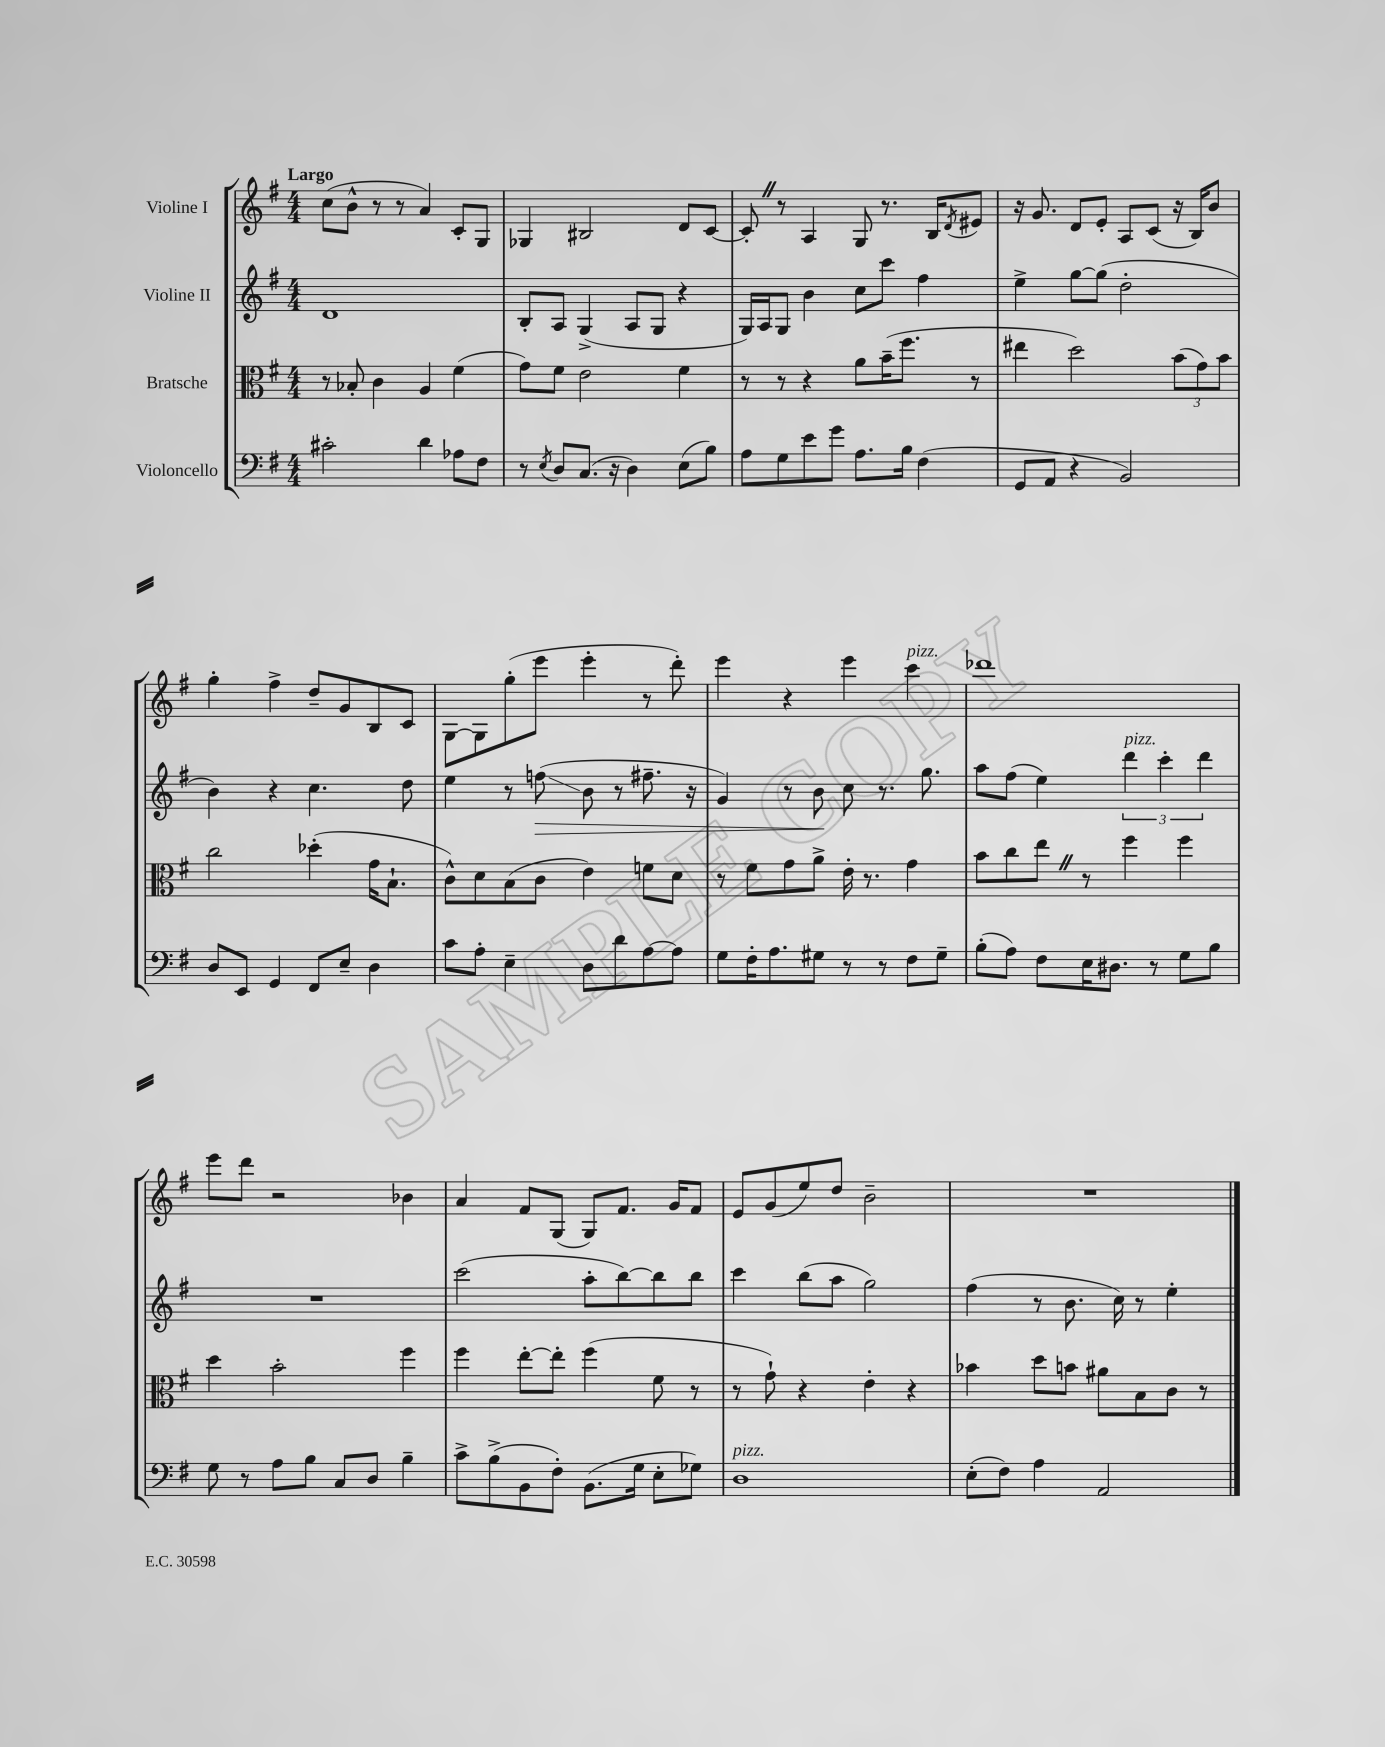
<<
\new StaffGroup <<
\new Staff = "s0" \with { instrumentName = "Violine I" } {
    \clef treble \key g \major \numericTimeSignature \time 4/4 \tempo "Largo"
    c''8( b'8-^ r8 r8 a'4) c'8-. g8 |
    ges4 bis2 d'8 c'8~ |
    c'8-. \once \override BreathingSign.text = \markup { \musicglyph "scripts.caesura.straight" } \breathe r8 a4 g8 r8. b16 \acciaccatura { d'8 } eis'8 |
    r16 g'8. d'8 e'8-. a8 c'8( r16 b16) b'8 |
    g''4-. fis''4-> d''8-- g'8 b8 c'8 |
    g8~ g8 g''8-.( e'''8 e'''4-. r8 d'''8-.) |
    e'''4 r4 e'''4 c'''4^\markup { \italic "pizz." } |
    des'''1 |
    e'''8 d'''8 r2 bes'4 |
    a'4 fis'8 g8( g8) fis'8. g'16 fis'8 |
    e'8 g'8( e''8) d''8 b'2-- |
    R1 \bar "|." |
}
\new Staff = "s1" \with { instrumentName = "Violine II" } {
    \clef treble \key g \major \numericTimeSignature \time 4/4
    d'1 |
    b8-. a8 g4->( a8 g8 r4 |
    g16) a16 g8 b'4 c''8 c'''8 fis''4 |
    e''4-> g''8~ g''8( d''2-. |
    b'4) r4 c''4. d''8 |
    e''4 r8 f''8\glissando\>( b'8 r8 fis''8.-- r16 |
    g'4) r8 b'8\! c''8 r8. g''8. |
    a''8 fis''8( e''4) \tuplet 3/2 { d'''4^\markup { \italic "pizz." } c'''4-. d'''4 } |
    R1 |
    c'''2( a''8-. b''8~) b''8 b''8 |
    c'''4 b''8( a''8 g''2) |
    fis''4( r8 b'8. c''16) r8 e''4-. \bar "|." |
}
\new Staff = "s2" \with { instrumentName = "Bratsche" } {
    \clef alto \key g \major \numericTimeSignature \time 4/4
    r8 bes8-. c'4 a4 fis'4( |
    g'8) fis'8 e'2 fis'4 |
    r8 r8 r4 a'8 b'16--( fis''8. r8 |
    eis''4 d''2) \tuplet 3/2 { b'8( g'8) b'8 } |
    c''2 des''4-.( g'16 b8.-! |
    c'8-^) d'8 b8( c'8 e'4) f'8 d'8 |
    r8 fis'8 g'8 a'8-> e'16-. r8. g'4 |
    b'8 c''8 e''8 \once \override BreathingSign.text = \markup { \musicglyph "scripts.caesura.straight" } \breathe r8 fis''4 fis''4 |
    d''4 b'2-. fis''4 |
    fis''4 e''8~-. e''8-. fis''4( fis'8 r8 |
    r8 g'8-!) r4 e'4-. r4 |
    bes'4 d''8 b'8 ais'8 b8 c'8 r8 \bar "|." |
}
\new Staff = "s3" \with { instrumentName = "Violoncello" } {
    \clef bass \key g \major \numericTimeSignature \time 4/4
    cis'2-. d'4 aes8 fis8 |
    r8 \acciaccatura { e8 } d8 c8.( r16 d4) e8( b8) |
    a8 g8 e'8 g'8 a8. b16 fis4( |
    g,8 a,8 r4 b,2) |
    d8 e,8 g,4 fis,8 e8-- d4 |
    c'8 a8-. e4-- d8 d'8 a8~ a8 |
    g8 fis16-. a8. gis8 r8 r8 fis8 gis8-- |
    b8-.( a8) fis8 e16 dis8. r8 g8 b8 |
    g8 r8 a8 b8 c8 d8 b4-- |
    c'8-> b8->( b,8 fis8-.) b,8.( g16 e8-. ges8) |
    d1^\markup { \italic "pizz." } |
    e8-.( fis8) a4 a,2 \bar "|." |
}
>>
>>
\layout { \context { \Score \remove "Bar_number_engraver" } }
